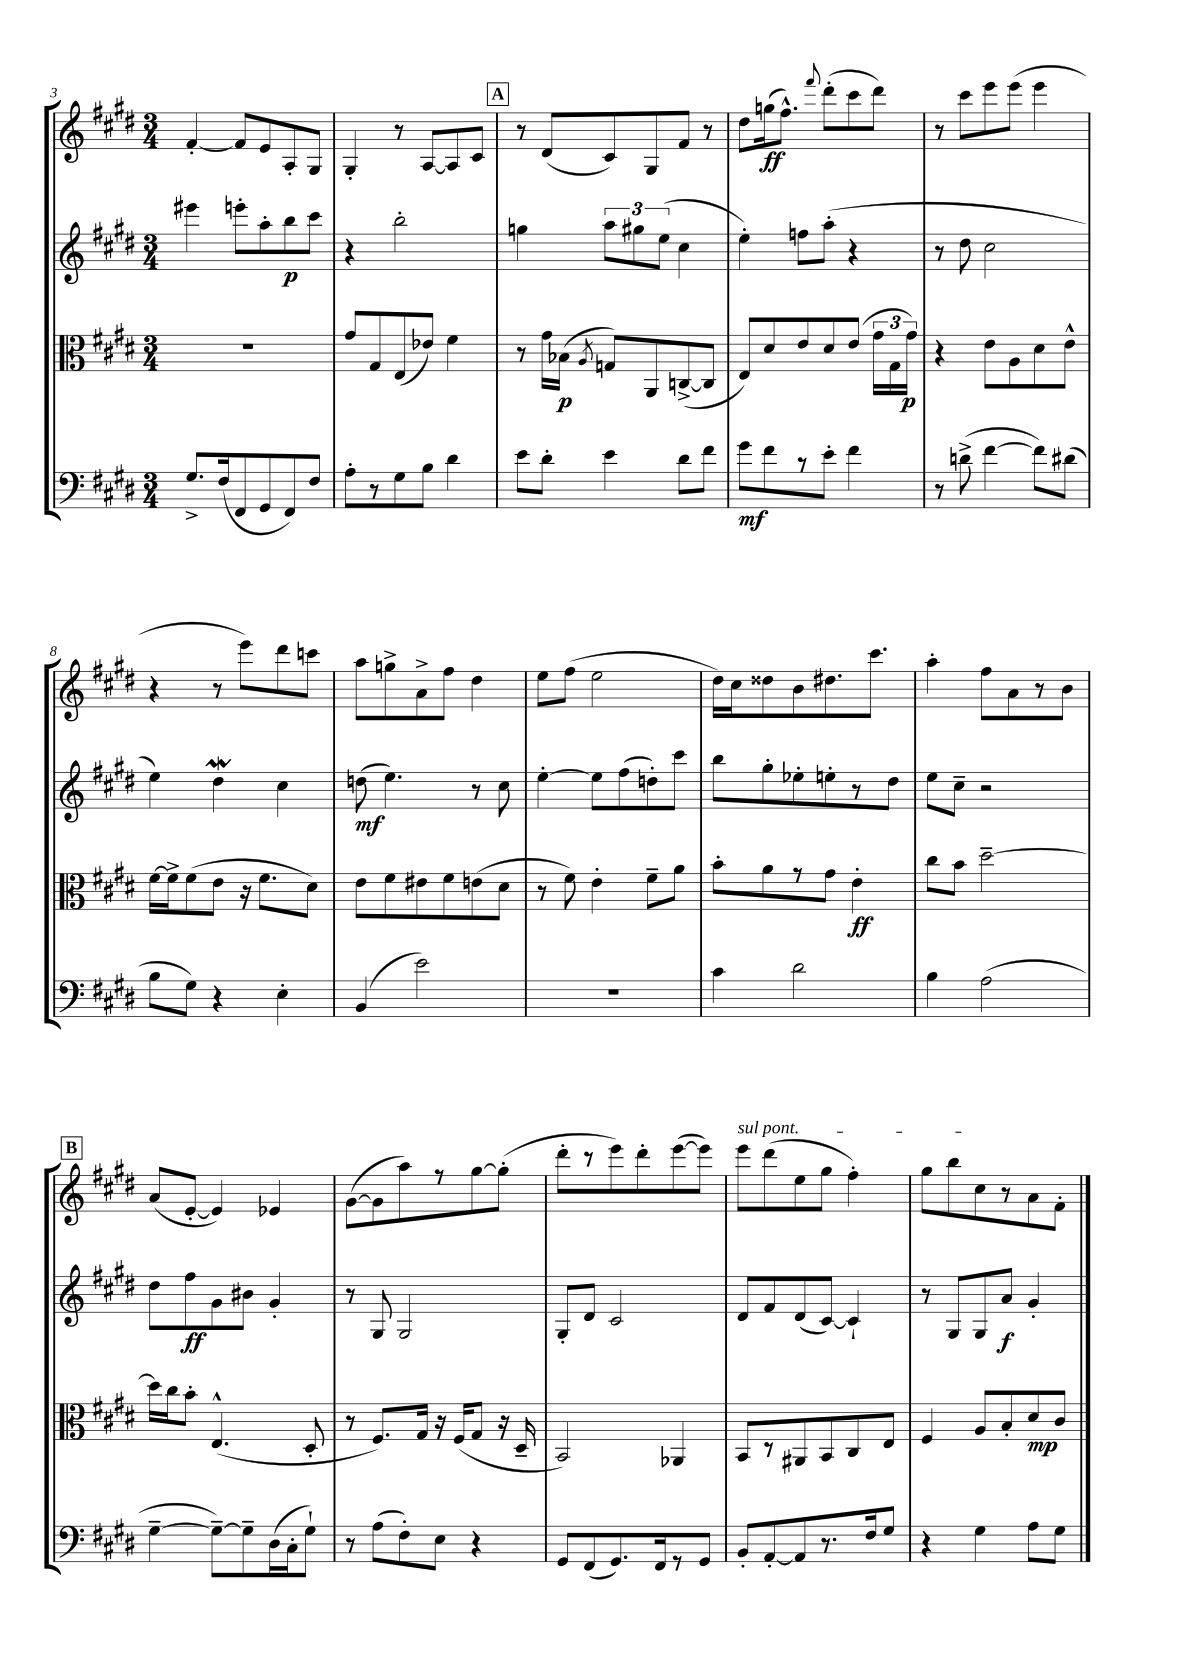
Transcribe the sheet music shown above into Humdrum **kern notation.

**kern	**kern	**kern	**kern
*staff4	*staff3	*staff2	*staff1
*clefF4	*clefC3	*clefG2	*clefG2
*k[f#c#g#d#]	*k[f#c#g#d#]	*k[f#c#g#d#]	*k[f#c#g#d#]
*M3/4	*M3/4	*M3/4	*M3/4
8.G#^/L	2.r	4eee#\	[4f#'/
(16F#/k	.	.	.
8FF#/	.	8eee'\L	8f#/]L
8GG#/	.	8aa'\	8e/
8FF#/)	.	8bb\	8A'/
8F#/J	.	8ccc#\J	8G#/J
=	=	=	=
8A'\L	8g#/L	4r	4G#'/
8r	8G#/	.	.
8G#\	(8E/	2bb'\	8r
8B\J	8e-/J)	.	[8A/L
4d#\	4f#\	.	8A/]
.	.	.	8c#/J
=	=	=	=
8e\L	8r	4gg\	8r
8d#'\J	16g#\LL	.	(8d#/L
.	(16B-\JJ	.	.
.	8qA/	.	.
4e\	8G/L)	12aa\L	8c#/)
.	.	12gg#\	.
.	8AA/	.	8G#/
.	.	(12ee\J	.
8d#\L	([8C^/	4cc#\	8f#/J
8f#\J	8C/]J	.	8r
=	=	=	=
8g#\L	8E/L)	4ee'\)	8dd#\L
8f#\	8d#/	.	(16gg\k
.	.	.	8.ff#^^\J)
8r	8e/	8ff\L	.
.	.	.	8qqfff#/
8e'\J	8d#/	(8aa'\J	(8ddd#'\L
4f#\	(8e/J	4r	8ccc#\
.	24g#\LL	.	8ddd#\J)
.	24G#\	.	.
.	24g#\JJ)	.	.
=	=	=	=
8r	4r	8r	8r
(8d^\	.	8dd#\	8ccc#\L
[4f#\	8e\L	2cc#\	8eee\
.	8A\	.	(8eee\J
8f#\]L)	8d#\	.	4eee\
(8d#\J	8e^^\J	.	.
=	=	=	=
8B\L	[16f#\LL	4ee\)	4r
.	16f#^\]J	.	.
8G#\J)	(8f#\	.	.
4r	8e\J	4dd#\	8r
.	16r	.	8eee\L)
.	8.f#\L	.	.
4E'\	.	4cc#\	8ddd#\
.	8d#\J)	.	8ccc\J
=	=	=	=
(4BB/	8e\L	(8dd\	8aa\L
.	8f#\	4.ee\)	8gg^\
2e\)	8e#\	.	8a^\
.	8f#\	.	8ff#\J
.	(8e\	8r	4dd#\
.	8d#\J	8cc#\	.
=	=	=	=
2.r	8r	[4ee'\	8ee\L
.	8f#\)	.	(8ff#\J
.	4e'\	8ee\]L	2ee\
.	.	(8ff#\	.
.	8f#~\L	8dd'\)	.
.	8a\J	8ccc#\J	.
=	=	=	=
4c#\	8b'\L	8bb\L	16dd#\LL)
.	.	.	16cc#\J
.	8a\	8gg#'\	8dd##\
2d#\	8r	8ee-'\	8b\
.	8g#\J	8ee'\	8.dd#\
.	4e'\	8r	.
.	.	.	8.ccc#\J
.	.	8dd#\J	.
=	=	=	=
4B\	8cc#\L	8ee\L	4aa'\
.	8b\J	8cc#~\J	.
(2A\	[2dd#~\	2r	8ff#\L
.	.	.	8a\
.	.	.	8r
.	.	.	8b\J
=	=	=	=
[4G#~\	16dd#\]LL	8dd#\L	(8a/L
.	16cc#\J	.	.
.	8b'\J	8ff#\	[8e'/J
8G#~\_L)	(4.E^^/	8g#\	4e/])
8G#~\]	.	8b#\J	.
(16D#\L	.	4g#'/	4e-/
16C#'\J	.	.	.
8G#`\J)	8D#'/	.	.
=	=	=	=
8r	8r	8r	([8g#\L
(8A\L	8.F#/L)	8G#/	8g#\]
8F#'\)	.	2G#/	8aa\)
.	16G#/Jk	.	.
8E\J	16r	.	8r
.	(16F#/LK	.	.
4r	8G#/J	.	[8gg#\
.	16r	.	(8gg#'\]J
.	16D#~/	.	.
=	=	=	=
8GG#/L	2BB/)	8G#'/L	8ddd#'\L
(8FF#/	.	8d#/J	8r
8.GG#/)	.	2c#/	8eee\)
.	.	.	8ddd#'\
16FF#/k	.	.	.
8r	4AA-/	.	([8eee\
8GG#/J	.	.	8eee\]J)
=	=	=	=
8BB'/L	8BB/L	8d#/L	8eee\L
[8AA'/	8r	8f#/	(8ddd#\
8AA/]	8AA#/	(8d#/	8ee\
8.r	8BB/	[8c#/J)	8gg#\J
.	8C#/	4c#`/]	4ff#'\)
16F#/k	.	.	.
8G#/J	8E/J	.	.
=	=	=	=
4r	4F#/	8r	8gg#\L
.	.	8G#/L	8bb\
4G#\	8A/L	8G#/	8cc#\
.	8B'/	8a/J	8r
8A\L	8d#/	4g#'/	8a\
8G#\J	8c#/J	.	8f#'\J
==	==	==	==
*-	*-	*-	*-
